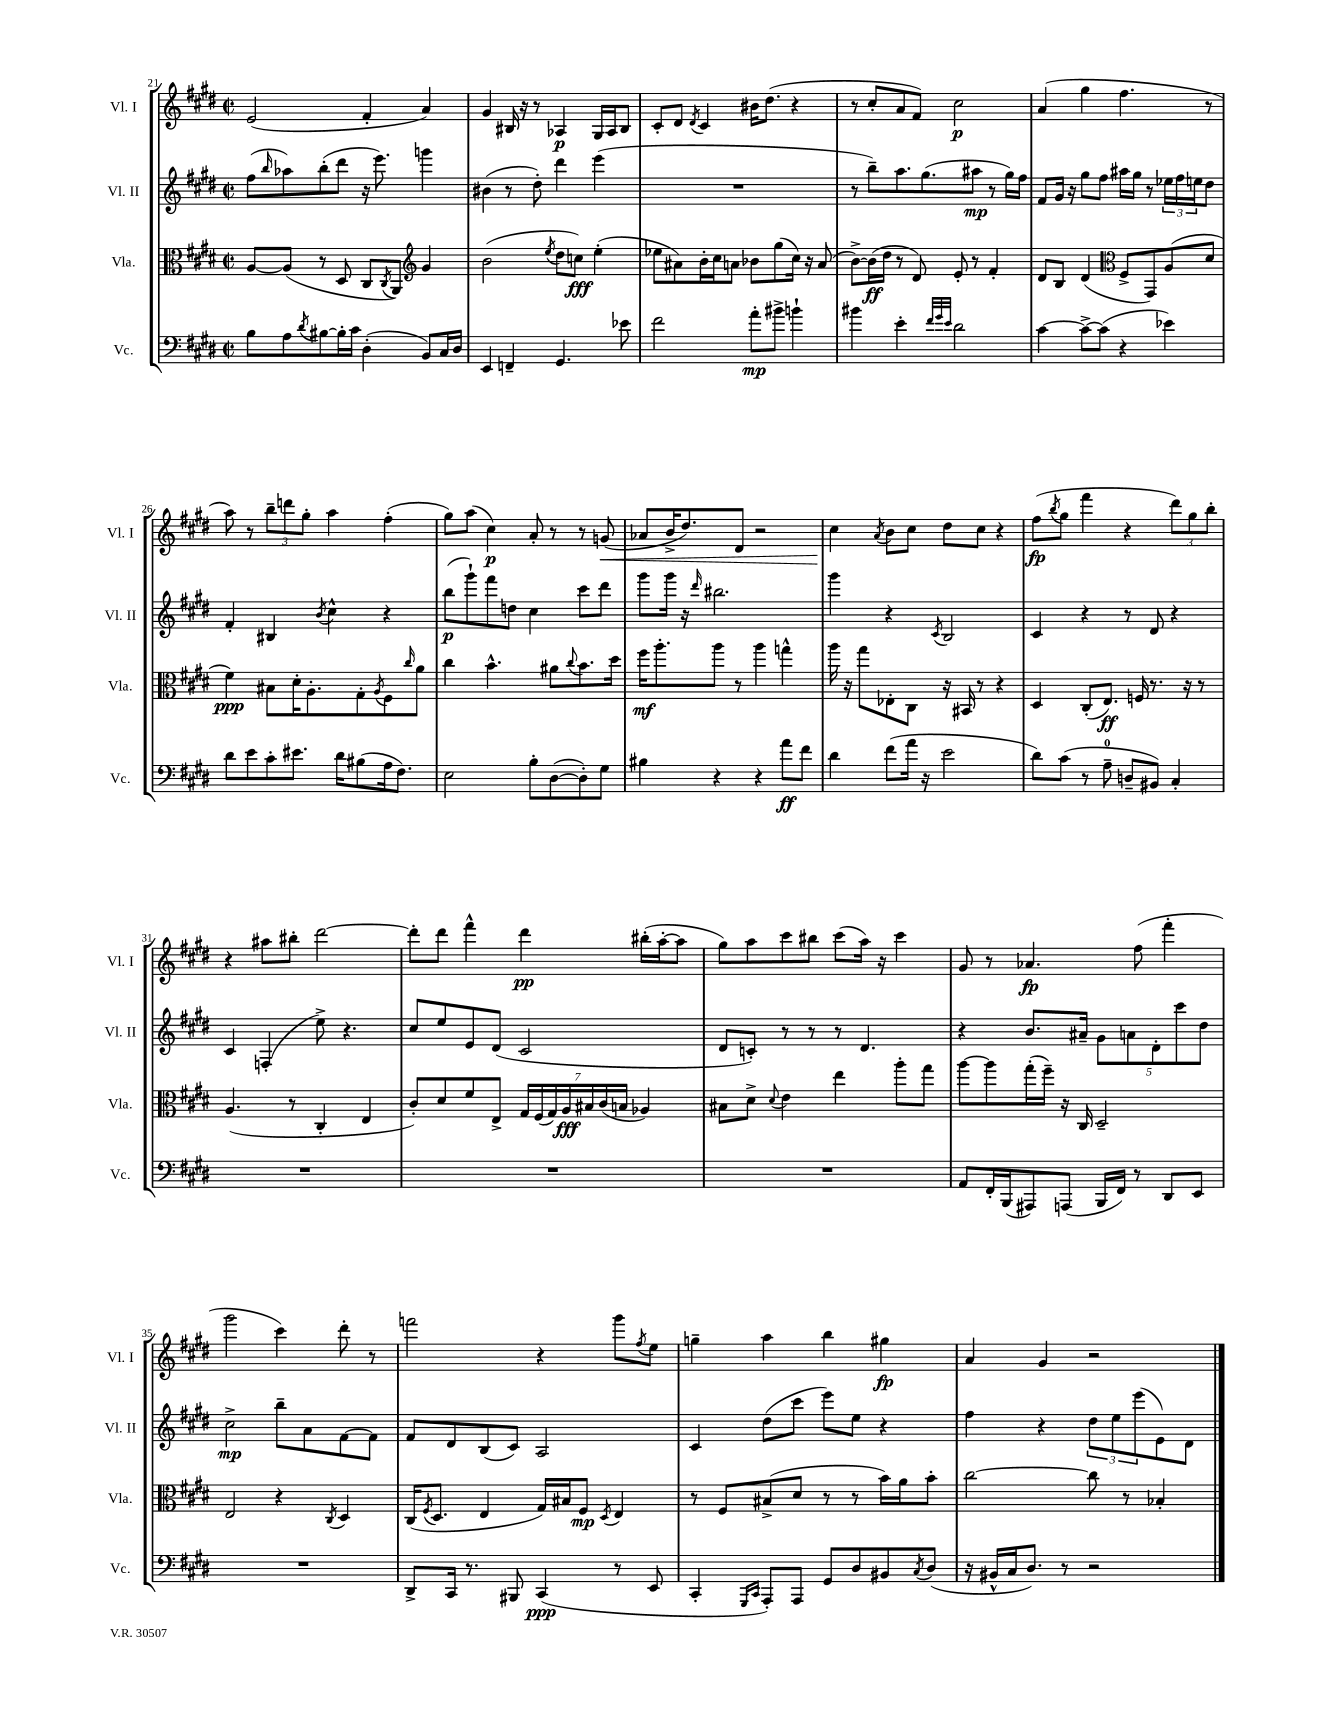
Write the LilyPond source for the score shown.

<<
\new StaffGroup <<
\new Staff = "s0" \with { instrumentName = "Vl. I" shortInstrumentName = "Vl. I" } {
    \clef treble \key e \major \defaultTimeSignature \time 2/2
    e'2( fis'4-. a'4) |
    gis'4 bis16 r16 r8 aes4\p gis16 aes16 bis8 |
    cis'8-. dis'8 \acciaccatura { dis'8 } cis'4 bis'16 dis''8.( r4 |
    r8 cis''8-. a'8 fis'8) cis''2\p |
    a'4( gis''4 fis''4. r8 |
    a''8) r8 \tuplet 3/2 { b''8-- d'''8 gis''8-. } a''4 fis''4-.( |
    gis''8) a''8( cis''4\p) a'8-. r8 r8 g'8\<( |
    aes'8 b'16-> dis''8.) dis'8 r2 |
    cis''4\! \acciaccatura { a'8 } b'8 cis''8 dis''8 cis''8 r4 |
    fis''8\fp( \acciaccatura { b''8 } gis''8 fis'''4 r4 \tuplet 3/2 { dis'''8) gis''8 b''8-. } |
    r4 ais''8 bis''8-. dis'''2~ |
    dis'''8-. dis'''8 fis'''4-^ dis'''4\pp bis''16-.( a''16~-. a''8 |
    gis''8) a''8 cis'''8 bis''8 cis'''8( a''16) r16 cis'''4 |
    gis'8 r8 aes'4.\fp fis''8( fis'''4-. |
    gis'''2 cis'''4) dis'''8-. r8 |
    f'''2 r4 gis'''8 \acciaccatura { fis''8 } e''8 |
    g''4-- a''4 b''4 gis''4\fp |
    a'4 gis'4 r2 \bar "|." |
}
\new Staff = "s1" \with { instrumentName = "Vl. II" shortInstrumentName = "Vl. II" } {
    \clef treble \key e \major \defaultTimeSignature \time 2/2
    fis''8( \grace { b''16 } aes''8) b''8-.( dis'''8 r16 e'''8.) g'''4 |
    bis'4( r8 dis''8-.) dis'''4 e'''4( |
    R1 |
    r8 b''8--) a''8. gis''8.( ais''8\mp r8 gis''16) fis''16 |
    fis'8 gis'16 r16 gis''8 fis''8 ais''16 gis''16 r8 \tuplet 3/2 { ees''16 fis''16 e''16 } dis''8 |
    fis'4-. bis4 \acciaccatura { b'8 } cis''4-^ r4 |
    b''8\p( gis'''8-!) fis'''8 d''8 cis''4 cis'''8 dis'''8 |
    gis'''8 gis'''16 r16 \grace { dis'''16 } bis''2. |
    gis'''4 r4 \acciaccatura { cis'8 } b2 |
    cis'4 r4 r8 dis'8 r4 |
    cis'4 f4-.( e''8->) r4. |
    cis''8 e''8 e'8 dis'8( cis'2 |
    dis'8 c'8-.) r8 r8 r8 dis'4. |
    r4 b'8. ais'16-- \tuplet 5/4 { gis'8 a'8 dis'8-. cis'''8 dis''8 } |
    cis''2->\mp b''8-- a'8 fis'8~ fis'8 |
    fis'8 dis'8 b8( cis'8) a2 |
    cis'4 dis''8( cis'''8 e'''8) e''8 r4 |
    fis''4 r4 \tuplet 3/2 { dis''8 e''8 e'''8( } e'8) dis'8 \bar "|." |
}
\new Staff = "s2" \with { instrumentName = "Vla." shortInstrumentName = "Vla." } {
    \clef alto \key e \major \defaultTimeSignature \time 2/2
    a8~ a8( r8 dis8 cis8 \acciaccatura { cis8 } a,8) \clef treble gis'4 |
    b'2( \acciaccatura { e''8 } dis''8 c''8\fff) e''4-.( |
    ees''8 ais'8) b'16-. cis''16 a'8 bes'8 gis''8( cis''16) r16 a'8( |
    b'8~->) b'16\ff( dis''16 r8 dis'8) e'8-. r8 fis'4-. |
    dis'8 b8 dis'4( \clef alto fis8-> gis,8) a8( dis'8 |
    fis'4\ppp) bis8 dis'16-. a8.-. gis8-. \acciaccatura { a8 } fis8 \grace { cis''16 } a'8 |
    cis''4 b'4.-^ ais'8 \appoggiatura { cis''8 } b'8. dis''16 |
    fis''16\mf a''8.-. a''8 r8 a''4 g''4-^ |
    a''16 r16 gis''8 ees8-. cis8 r16 bis,16 r8 r4 |
    dis4 cis8-.( e8.\ff) f16 r8. r16 r8 |
    a4.( r8 cis4-. e4 |
    cis'8-.) dis'8 fis'8 e8-> \tuplet 7/4 { gis16 fis16( gis16) a16\fff bis16 cis'16( b16 } aes4) |
    bis8 dis'8-> \appoggiatura { dis'8 } e'4 e''4 a''8-. gis''8 |
    a''8~ a''8 gis''16-.( fis''16--) r16 cis16 dis2-- |
    e2 r4 \acciaccatura { cis8 } dis4 |
    cis16( \acciaccatura { fis8 } dis8. e4 gis16) bis16 fis8\mp \acciaccatura { dis8 } e4 |
    r8 fis8 bis8->( dis'8 r8 r8 b'16) a'16 b'8-. |
    cis''2~ cis''8 r8 bes4-. \bar "|." |
}
\new Staff = "s3" \with { instrumentName = "Vc." shortInstrumentName = "Vc." } {
    \clef bass \key e \major \defaultTimeSignature \time 2/2
    b8 a8 \acciaccatura { dis'8 } bis8~ bis16-. cis'16 dis4-.( b,8) cis16 dis16 |
    e,4 f,4-- gis,4. ees'8 |
    fis'2 a'8-.\mp bis'8-> b'4-! |
    bis'4 e'4-. \grace { fis'32 gis'32 e'32 } dis'2 |
    cis'4~ cis'8~-> cis'8( r4 ees'4) |
    dis'8 e'8 cis'8-. eis'8. dis'16 bis8( a16 fis8.) |
    e2 b8-. dis8~( dis8-.) gis8 |
    bis4 r4 r4 a'8\ff fis'8 |
    dis'4 fis'8( a'16 r16 e'2 |
    dis'8) cis'8( r8 a8-0-- d8-- bis,8) cis4-. |
    R1 |
    R1 |
    R1 |
    a,8 fis,16-. b,,16( ais,,8) a,,8( b,,16 fis,16) r8 dis,8 e,8 |
    R1 |
    dis,8-> cis,16 r8. bis,,8 cis,4\ppp( r8 e,8 |
    cis,4-. \grace { gis,,16 cis,16 } a,,8-.) a,,8 gis,8 dis8 bis,8 \acciaccatura { cis8 } dis8( |
    r16 bis,16-^ cis16 dis8.) r8 r2 \bar "|." |
}
>>
>>
\layout { \context { \Score currentBarNumber = #21 } }
